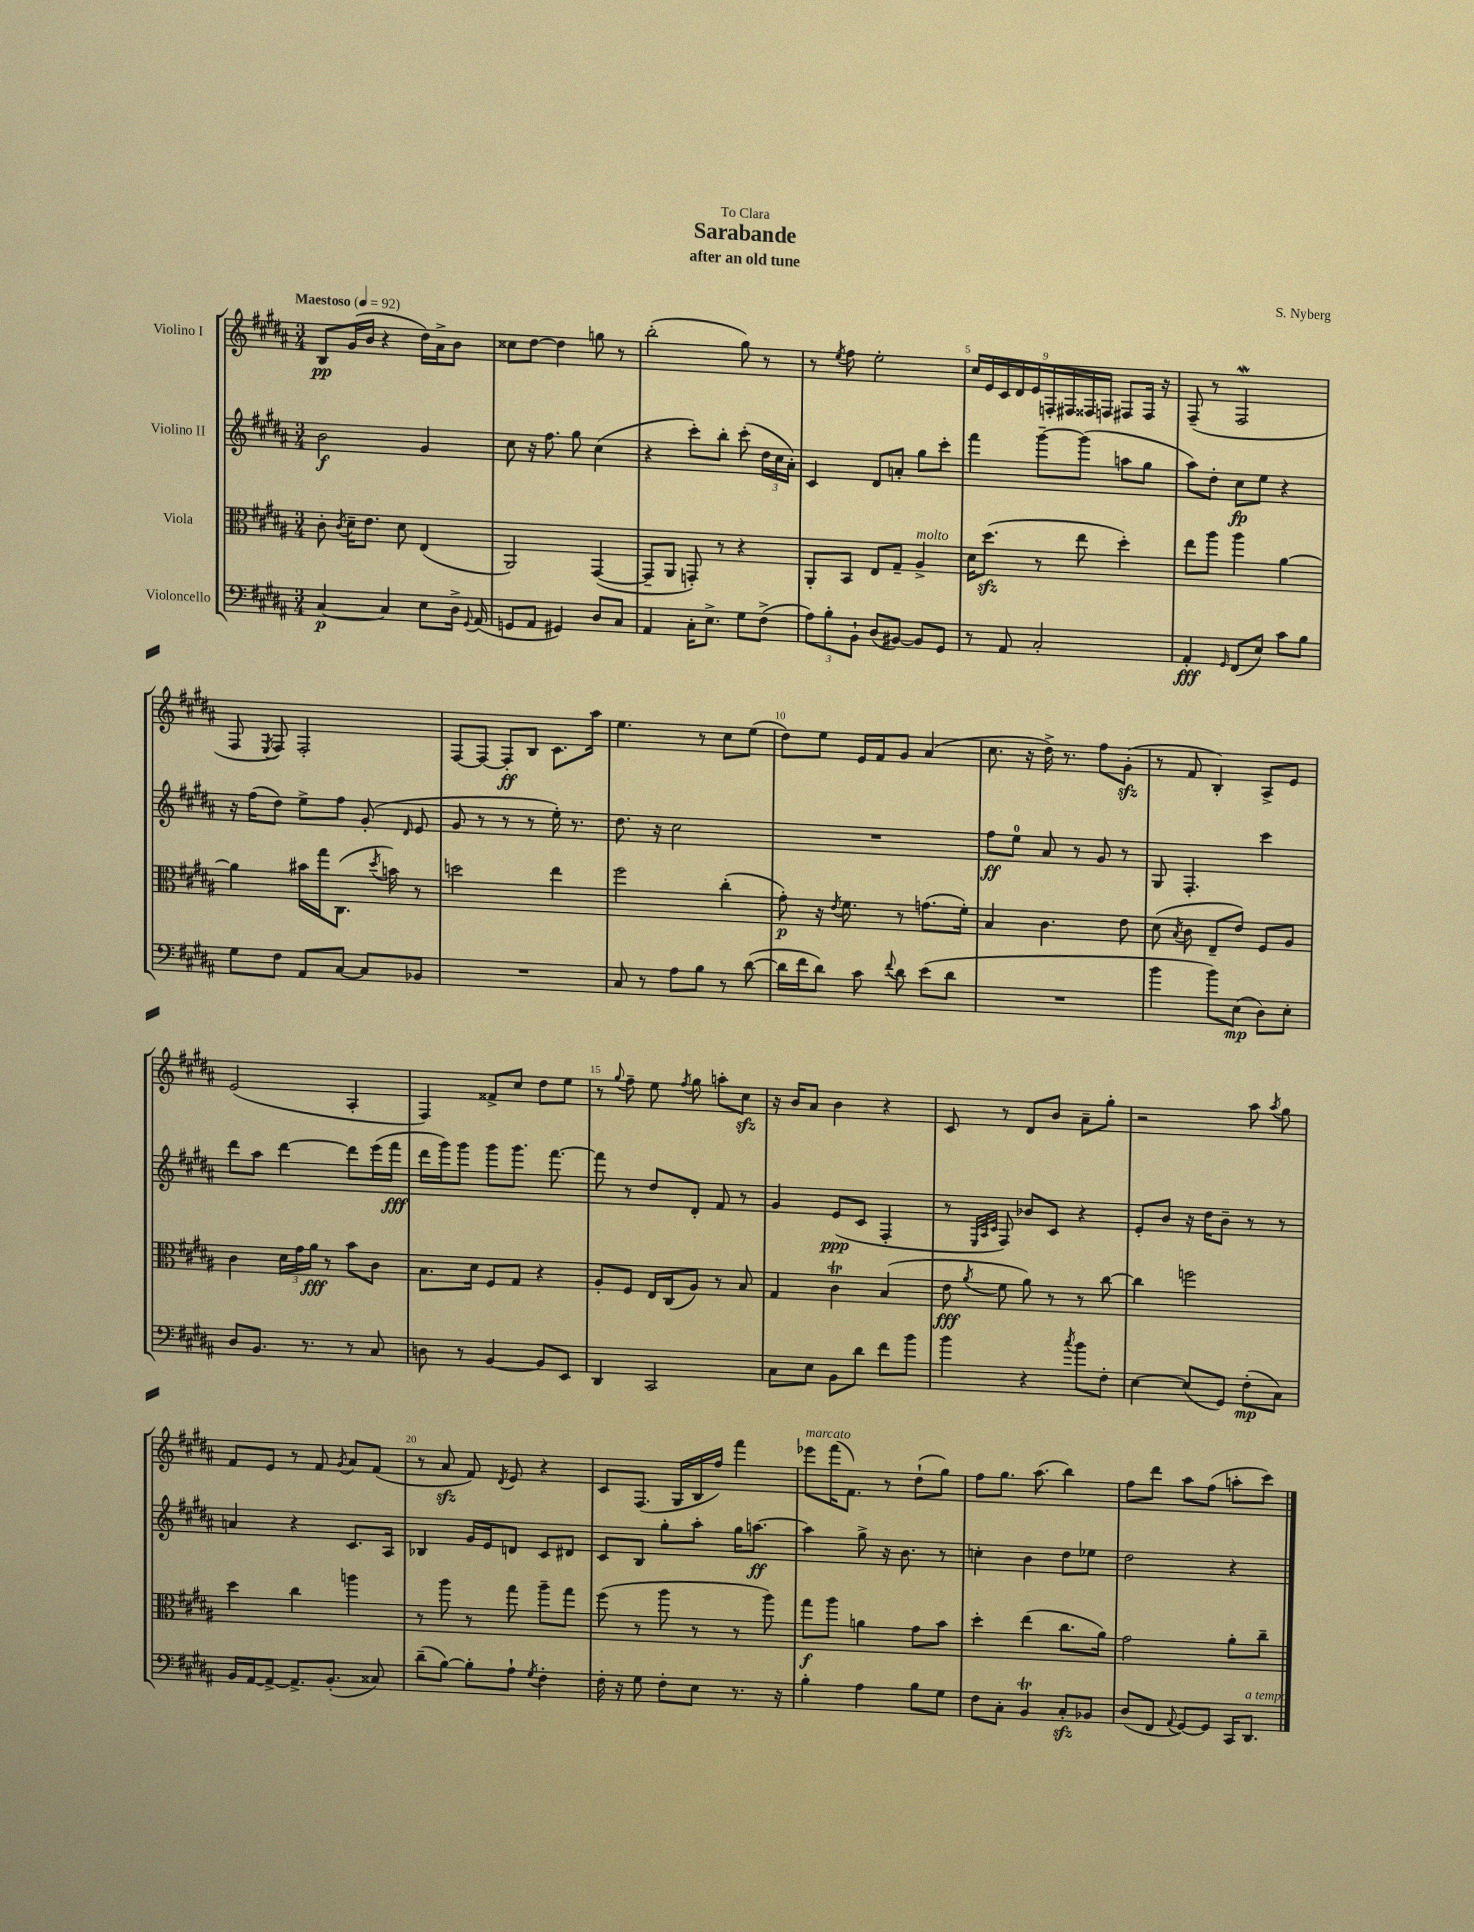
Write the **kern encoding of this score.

**kern	**kern	**kern	**kern
*staff4	*staff3	*staff2	*staff1
*clefF4	*clefC3	*clefG2	*clefG2
*k[f#c#g#d#a#]	*k[f#c#g#d#a#]	*k[f#c#g#d#a#]	*k[f#c#g#d#a#]
*M3/4	*M3/4	*M3/4	*M3/4
*MM92	*MM92	*MM92	*MM92
[4C#	8c#'	2b	8B
.	8qc#	.	.
.	16d#~	.	(16g#
.	8.e	.	16b
4C#]	.	.	4r
.	8d#	.	.
8E	(4E	4g#	16dd#)
.	.	.	16a#^
16D#^	.	.	8b
8qqGG#	.	.	.
(16AA#	.	.	.
=	=	=	=
8GG	2AA#)	8cc#	8cc##
8AA#	.	16r	[8dd#
.	.	8.ff#	.
4GG#)	.	.	4dd#]
.	.	8gg#	.
8D#	([4GG#	(4cc#	8gg
8C#	.	.	8r
=	=	=	=
4AA#	8GG#~]	4r	(2bb'
.	8AA#	.	.
16C#'	8GG')	8ccc#')	.
8.E^	.	.	.
.	8r	8bb'	.
8G#	4r	(8ccc#'	8gg#)
(8F#^	.	24dd#	8r
.	.	24cc#	.
.	.	24a#')	.
=	=	=	=
12A#)	8AA#'	4c#	8r
12B'	.	.	.
.	.	.	8qee
.	8BB	.	8ff#
12BB`	.	.	.
(8D#	8E	8d#	2ee'
[8BB#)	8G#~	8a'	.
8BB#]	4A#^	8gg#	.
8GG#	.	8ccc#'	.
=	=	=	=
8r	16d#	4fff#	18cc#
.	.	.	18e
.	(8.dd#	.	.
.	.	.	18c#
8AA#	.	.	.
.	.	.	18d#
.	.	.	18e
2C#'	8r	[8ggg#~	.
.	.	.	18F'
.	.	.	18F#
.	8ee	(8ggg#]	.
.	.	.	18F##
.	.	.	18F
.	4dd#')	8aa	8F#
.	.	8gg#	16F#
.	.	.	16r
=	=	=	=
4AA#'	8ee	8aa#)	(8F#~
.	8aa#	8dd#'	8r
16qqGG#	.	.	.
(8FF#	4aa#	8cc#	2F#
8E)	.	8ee	.
8c#	[4a#	4r	.
8B	.	.	.
=	=	=	=
8G#	4a#]	16r	8F#
.	.	(16ff#	.
.	.	.	8qE
8F#	.	8dd#)	8F#)
8AA#	16b#	8ee^	2F#'
.	16gg#	.	.
[8C#	(8.C#	8ff#	.
8C#]	.	(8g#'	.
.	8qdd#	.	.
.	16b)	.	.
.	.	16qqd#	.
8BB-	8r	8e	.
=	=	=	=
2.r	2dd	8g#	[8F#
.	.	8r	8F#_
.	.	8r	8F#']
.	.	8r	8B
.	4ee	16ee')	8.c#
.	.	8.r	.
.	.	.	16aa#
=	=	=	=
8C#	2ff#	8.dd#	4.ee
8r	.	.	.
.	.	16r	.
8A#	.	2cc#	.
8B	.	.	8r
8r	(4cc#'	.	8cc#
([8d#	.	.	(8ee
=	=	=	=
16d#]	8g#')	2.r	8dd#)
16f#	.	.	.
8d#)	16r	.	8ee
.	8qe	.	.
.	8.f#	.	.
8c#	.	.	16e
.	.	.	16f#
8qqf#	.	.	.
8d#	8r	.	8g#
(8e	(8.g	.	(4a#
8d#	.	.	.
.	16f#')	.	.
=	=	=	=
2.r	4B	8ff#	8.cc#
.	.	8ee	.
.	.	.	16r
.	4.c#	8a#	16dd#^)
.	.	.	8.r
.	.	8r	.
.	.	8g#	8ff#
.	8e	8r	(8g#'
=	=	=	=
4b	(8d#	8G#	8r
.	8qB	.	.
.	8c#	4.F#'	8f#
8b)	8E~	.	4B')
(8E	8e)	.	.
8D#)	8F#	4ccc#	8A#^
8E'	8A#	.	8e
=	=	=	=
8D#	4c#	8ddd#	(2e
8.BB	.	8aa#	.
.	24d#	[4ddd#	.
.	24g#	.	.
8.r	.	.	.
.	24a#	.	.
.	8r	.	.
8r	8b	8ddd#]	4A#'
8C#	8c#	(16eee	.
.	.	16fff#	.
=	=	=	=
8D	8.B	16ddd#	4F#)
.	.	16ggg#)	.
8r	.	8ggg#	.
.	16d#	.	.
[4BB	8F#	8ggg#	8f##^
.	8G#	8.ggg#	8cc#
8BB]	4r	.	8dd#
.	.	[8.fff#	.
8EE	.	.	8ee
=	=	=	=
4DD#	8A#'	8fff#]	8r
.	.	.	8qqgg#
.	8F#	8r	8ff#~
2CC#	16E	8dd#	8ee
.	(16C#	.	.
.	.	.	8qff#
.	8A#)	8d#'	8gg#
.	8r	8f#	8aa'
.	8B	8r	8cc#
=	=	=	=
8C#	4G#	4g#	16r
.	.	.	16b
8E	.	.	8a#
8BB	4c#	(8e	4b
8d#	.	8c#	.
8f#	(4B	4F#'	4r
8b	.	.	.
=	=	=	=
4b	8e	8r	8c#
.	.	32qqE	.
.	.	32qqA#	.
.	8qa#	32qqc#	.
.	8f#	8F#)	8r
4r	8a#)	8b-	8d#
.	8r	8c#	8b
8qcc#	.	.	.
8b	8r	4r	8a#~
8F#'	[8cc#	.	8gg#'
=	=	=	=
[4E	4cc#]	8e'	2r
.	.	8b	.
(8E]	2ff	16r	.
.	.	16dd#	.
8GG#)	.	8b~	.
(8F#'	.	8r	8aa#
.	.	.	8qaa#
8C#)	.	8r	8gg#
=	=	=	=
16BB	4dd#	4a	8f#
[16AA#	.	.	.
8AA#^_	.	.	8e
8.AA#^]	4cc#	4r	8r
.	.	.	8f#
(8.BB'	.	.	.
.	.	.	8qg#
.	4aa	8.c#	8a#
8C##)	.	.	(8f#
.	.	16A#	.
=	=	=	=
(8d#~	8r	4B-	8r
[8B)	8aa#	.	8a#
8B']	8r	16g#	8f#)
.	.	16e	.
.	.	.	8qd#
8A#`	8gg#	8d	8e
8qG#	.	.	.
4F#'	8aa#~	8c#	4r
.	8gg#	8d#	.
=	=	=	=
16F#'	(8ff#	8c#	8c#
16r	.	.	.
8G#	8r	8B	(8.F#
8F#'	8aa#	8gg#'	.
.	.	.	16G#
8E	8r	8aa#'	16B
.	.	.	16ff#)
8.r	8r	16gg#	4fff#
.	.	[8.aa	.
.	8aa#)	.	.
16r	.	.	.
=	=	=	=
4B'	8gg#	4aa]	8eee-
.	8aa#	.	(16fff#
.	.	.	8.f#)
4A#	4a	8gg#^	.
.	.	16r	8r
.	.	8.b	.
8B	8g#	.	(8dd#`
8G#	8b	8r	8gg#)
=	=	=	=
8F#	4dd#'	4cc'	8ff#
8C#'	.	.	8.gg#
4BB	(4ee	4b	.
.	.	.	(8.aa#
8C#'	8.cc#	8dd#	4bb)
8BB-	.	8ee-	.
.	16a#)	.	.
=	=	=	=
(8D#	2g#	2dd#	8ff#
8FF#	.	.	8ddd#
8qqAA#	.	.	.
[8GG#)	.	.	8aa#
8GG#]	.	.	(8ff#
16CC#	8a#'	4r	8aa'
8.DD#	.	.	.
.	8cc#~	.	8ccc#)
==	==	==	==
*-	*-	*-	*-
